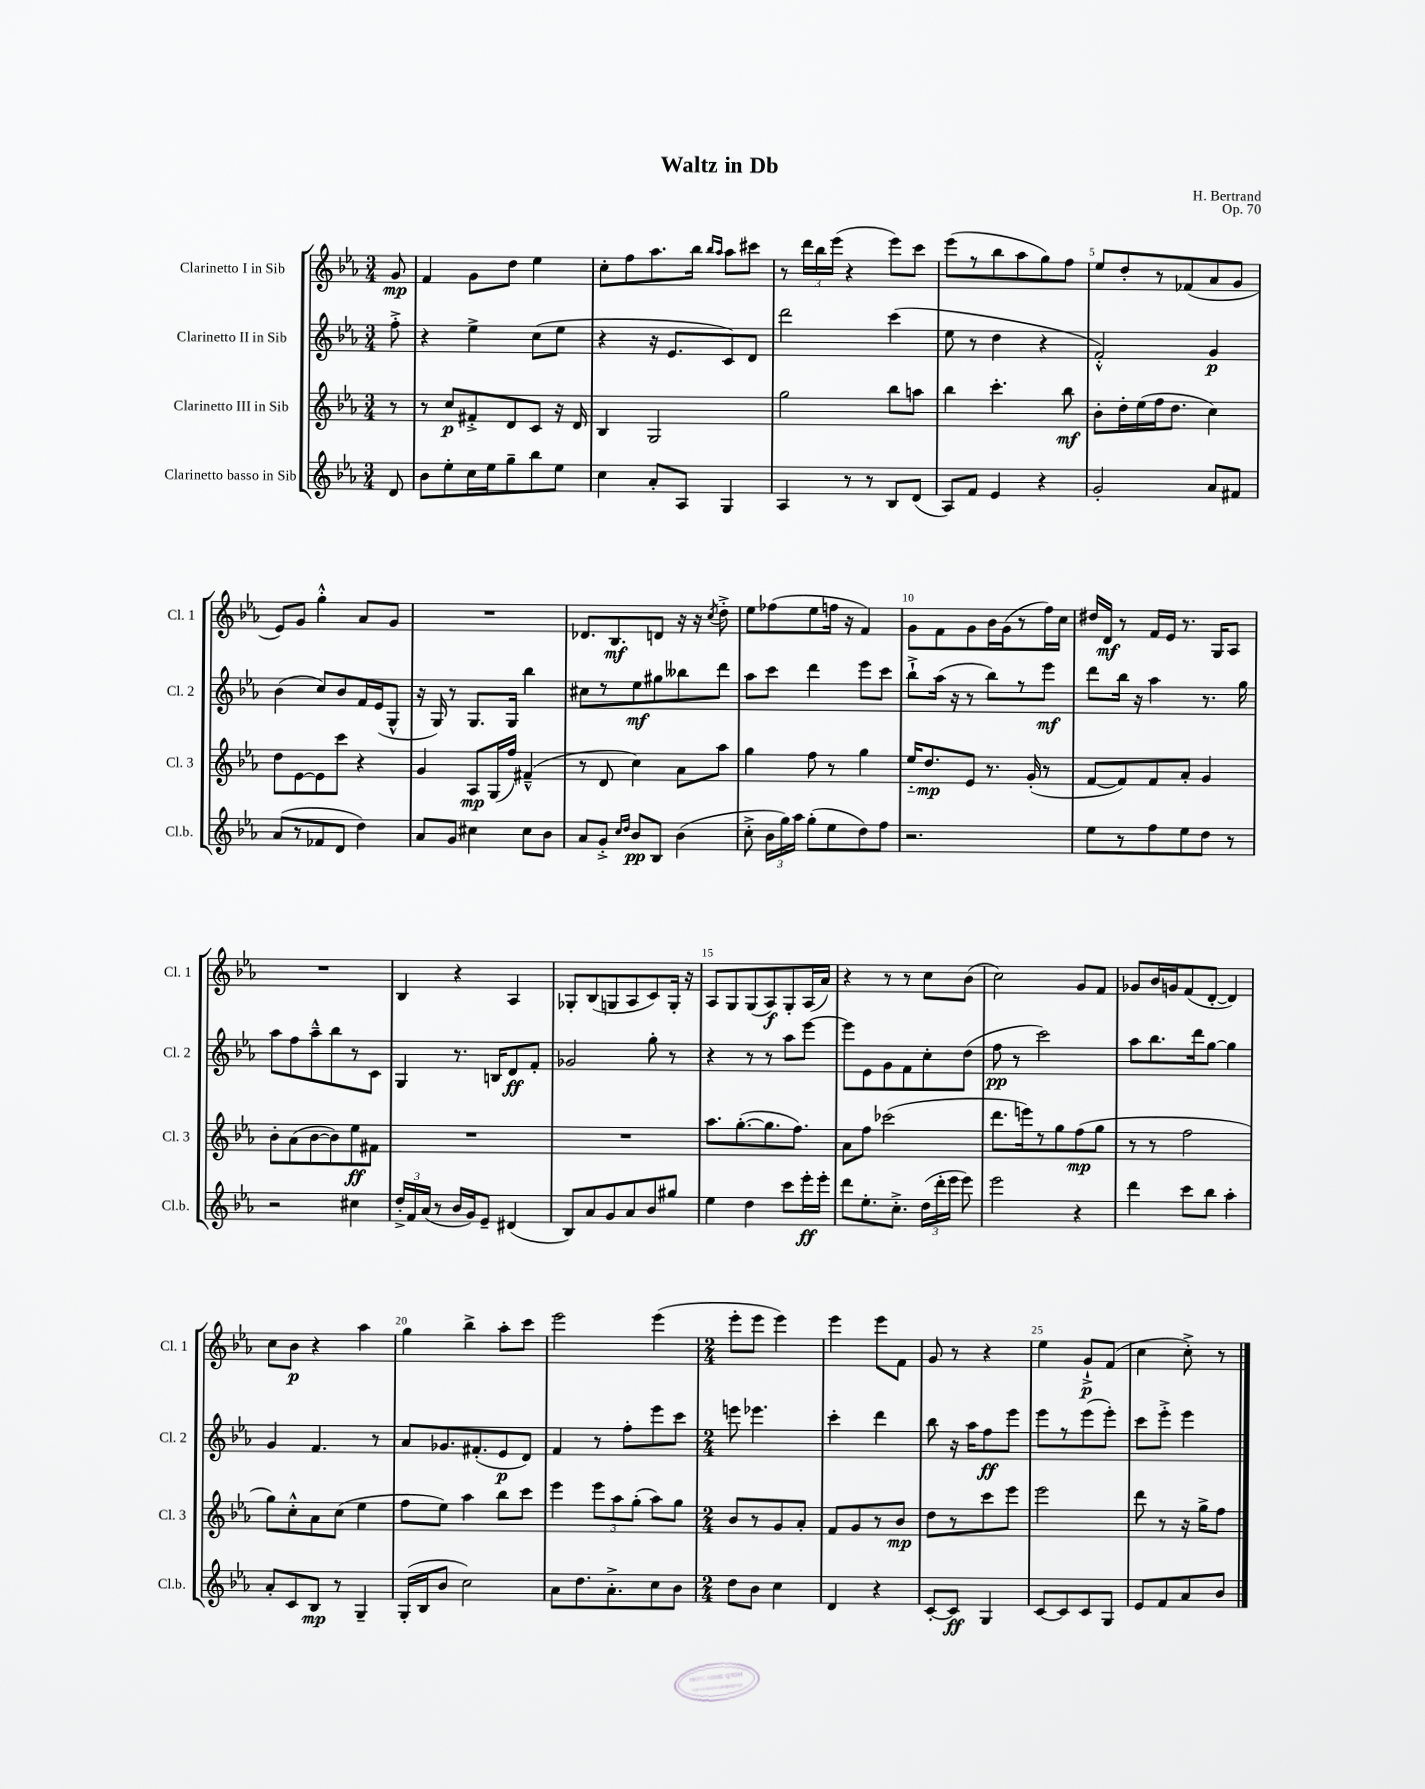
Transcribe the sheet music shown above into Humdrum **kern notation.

**kern	**dynam	**kern	**dynam	**kern	**dynam	**kern	**dynam
*part4	*part4	*part3	*part3	*part2	*part2	*part1	*part1
*staff4	*staff4	*staff3	*staff3	*staff2	*staff2	*staff1	*staff1
*I"Clarinetto basso in Sib	*	*I"Clarinetto III in Sib	*	*I"Clarinetto II in Sib	*	*I"Clarinetto I in Sib	*
*I'Cl.b.	*	*I'Cl. 3	*	*I'Cl. 2	*	*I'Cl. 1	*
*clefG2	*	*clefG2	*	*clefG2	*	*clefG2	*
*k[b-e-a-]	*	*k[b-e-a-]	*	*k[b-e-a-]	*	*k[b-e-a-]	*
*M3/4	*	*M3/4	*	*M3/4	*	*M3/4	*
=	=	=	=	=	=	=	=
8d/	.	8r	.	8ff'^\	.	8g/	mp
=1	=1	=1	=1	=1	=1	=1	=1
8b-\L	.	8r	.	4r	.	4f/	.
8ee-'\	.	8cc/L	p	.	.	.	.
16cc\L	.	8f#X'^/	.	4ee-^\	.	8g\L	.
16ee-\J	.	.	.	.	.	.	.
8gg~\	.	8d/	.	.	.	8dd\J	.
8bb-\	.	8c/J	.	(8cc\L	.	4ee-\	.
8ee-\J	.	16r	.	8ee-\J	.	.	.
.	.	16d/	.	.	.	.	.
=2	=2	=2	=2	=2	=2	=2	=2
4cc\	.	4B-/	.	4r	.	8cc'\L	.
.	.	.	.	.	.	8ff\	.
8a-'/L	.	2G/	.	16r	.	8.aa-\	.
.	.	.	.	8.e-/L	.	.	.
8A-/J	.	.	.	.	.	.	.
.	.	.	.	.	.	16bb-\Jk	.
.	.	.	.	.	.	16qqbb-/LL	.
.	.	.	.	.	.	16qqaa-/JJ	.
4G/	.	.	.	8c/)	.	8aa-\L	.
.	.	.	.	8d/J	.	8ccc#X\J	.
=3	=3	=3	=3	=3	=3	=3	=3
4A-/	.	2gg\	.	2ddd\	.	8r	.
.	.	.	.	.	.	24ddd\LL	.
.	.	.	.	.	.	24bb-\	.
.	.	.	.	.	.	(24eee-\JJ	.
8r	.	.	.	.	.	4r	.
8r	.	.	.	.	.	.	.
8B-/L	.	8bb-\L	.	(4ccc\	.	8eee-\L)	.
(8d/J	.	8aan\J	.	.	.	8ccc\J	.
=4	=4	=4	=4	=4	=4	=4	=4
8A-/L)	.	4bb-\	.	8ee-\	.	(8eee-\L	.
8f/J	.	.	.	8r	.	8r	.
4e-/	.	4.ccc'\	.	4dd\	.	8bb-\	.
.	.	.	.	.	.	8aa-\	.
4r	.	.	.	4r	.	8gg\)	.
.	.	8bb-\	mf	.	.	8ff\J	.
=5	=5	=5	=5	=5	=5	=5	=5
2g'/	.	8b-'\L	.	2f'^^/)	.	8ee-/L	.
.	.	16dd'\L	.	.	.	8dd'/	.
.	.	(16ee-\	.	.	.	.	.
.	.	16ff\J	.	.	.	8r	.
.	.	8.dd\J	.	.	.	.	.
.	.	.	.	.	.	(8f-X/	.
8a-/L	.	4cc\)	.	4g/	p	8a-/	.
8f#X/J	.	.	.	.	.	8g/J	.
!!LO:LB:g=z
=6	=6	=6	=6	=6	=6	=6	=6
(8a-/L	.	8dd\L	.	(4b-\	.	8e-/L)	.
8r	.	[8e-\	.	.	.	8g/J	.
8f-X/	.	8e-\]	.	8cc/L)	.	4gg'^^\	.
8d/J	.	8ccc\J	.	8b-/	.	.	.
4dd\)	.	4r	.	16f/L	.	8a-/L	.
.	.	.	.	(16e-/J	.	.	.
.	.	.	.	8G^^/J	.	8g/J	.
=7	=7	=7	=7	=7	=7	=7	=7
8a-/L	.	4g/	.	16r	.	2.r	.
.	.	.	.	16G/)	.	.	.
8g/J	.	.	.	8r	.	.	.
4cc#X\	.	8A-/L	mp	8.G/L	.	.	.
.	.	(16G/L	.	.	.	.	.
.	.	16ff/JJ)	.	16G/Jk	.	.	.
8cc#\L	.	(4f#X~^^/	.	4bb-\	.	.	.
8b-\J	.	.	.	.	.	.	.
=8	=8	=8	=8	=8	=8	=8	=8
8a-/L	.	8r	.	8cc#X\L	.	8.d-X/L	.
8g'^/J	.	8d/	.	8r	.	.	.
.	.	.	.	.	.	8.B-/	mf
16qqcc/LL	.	.	.	.	.	.	.
16qqdd/JJ	.	.	.	.	.	.	.
8b-/L	pp	4cc\)	.	8ee-\	mf	.	.
8B-/J	.	.	.	8gg#X\	.	8dn/J	.
(4b-\	.	8a-\L	.	8bb--X\	.	16r	.
.	.	.	.	.	.	16r	.
.	.	.	.	.	.	8qcc/	.
.	.	8aa-\J	.	8ddd\J	.	8dd'^\	.
=9	=9	=9	=9	=9	=9	=9	=9
8cc'^\	.	4gg\	.	8aa-\L	.	8ee-\L	.
24b-\LL	.	.	.	8ccc\J	.	(8ff-X\	.
24gg\)	.	.	.	.	.	.	.
24aa-\JJ	.	.	.	.	.	.	.
(8gg'\L	.	8ff\	.	4ddd\	.	8ee-\	.
8ee-\	.	8r	.	.	.	16ffn\Jk	.
.	.	.	.	.	.	16r	.
8dd\)	.	4gg\	.	8eee-\L	.	4f/)	.
8ff\J	.	.	.	8ccc\J	.	.	.
=10	=10	=10	=10	=10	=10	=10	=10
2.r	.	16ee-/KL	.	8bb-`^\L	.	8g\L	.
.	.	8.dd/	mp	.	.	.	.
.	.	.	.	(16aa-\Jk	.	8f\	.
.	.	.	.	16r	.	.	.
.	.	8e-/J	.	8r	.	8g\	.
.	.	8.r	.	8bb-\L)	.	16b-\L	.
.	.	.	.	.	.	(16g\J	.
.	.	.	.	8r	.	8r	.
.	.	(16g'/	.	.	.	.	.
.	.	8r	.	8eee-\J	mf	16ff\L)	.
.	.	.	.	.	.	16cc\JJ	.
=11	=11	=11	=11	=11	=11	=11	=11
8ee-\L	.	[8f/L	.	8ddd\L	.	16dd#X/LL	.
.	.	.	.	.	.	16d/JJ	mf
8r	.	8f/])	.	16bb-\Jk	.	8r	.
.	.	.	.	16r	.	.	.
8ff\	.	8f/	.	4aa-\	.	16f/LL	.
.	.	.	.	.	.	16e-/JJ	.
8ee-\	.	8a-'/J	.	.	.	8.r	.
8dd\J	.	4g/	.	8.r	.	.	.
.	.	.	.	.	.	16G/KL	.
8r	.	.	.	.	.	8A-/J	.
.	.	.	.	16gg\	.	.	.
!!LO:LB:g=z
=12	=12	=12	=12	=12	=12	=12	=12
2r	.	8b-'\L	.	8aa-\L	.	2.r	.
.	.	(8a-\	.	8ff\	.	.	.
.	.	[8b-\	.	8aa-~^^\	.	.	.
.	.	8b-\])	.	8bb-\	.	.	.
4cc#X\	.	8ee-\	ff	8r	.	.	.
.	.	8f#X\J	.	8c\J	.	.	.
=13	=13	=13	=13	=13	=13	=13	=13
24dd'^/LL	.	2.r	.	4G/	.	4B-/	.
24f/	.	.	.	.	.	.	.
(24a-/JJ	.	.	.	.	.	.	.
8r	.	.	.	.	.	.	.
16b-/LL	.	.	.	8.r	.	4r	.
16g/J)	.	.	.	.	.	.	.
8e-~/J	.	.	.	.	.	.	.
.	.	.	.	16Bn/KL	.	.	.
(4d#X/	.	.	.	8d/	ff	4A-/	.
.	.	.	.	8f'/J	.	.	.
=14	=14	=14	=14	=14	=14	=14	=14
8B-/L)	.	2.r	.	2g-X/	.	8G-X'/L	.
8a-/	.	.	.	.	.	(8B-/	.
8g/	.	.	.	.	.	8Gn/	.
8a-/	.	.	.	.	.	8A-/	.
8b-/	.	.	.	8gg'\	.	8c/)	.
8gg#X/J	.	.	.	8r	.	16G'/Jk	.
.	.	.	.	.	.	16r	.
=15	=15	=15	=15	=15	=15	=15	=15
4ee-\	.	8.aa-\L	.	4r	.	8A-/L	.
.	.	.	.	.	.	8G/	.
.	.	([8.gg'\	.	.	.	.	.
4dd\	.	.	.	8r	.	(8G/	.
.	.	8.gg\]	.	8r	.	8A-/)	f
8ccc\L	.	.	.	8aa-\L	.	8G'/	.
.	.	8.ff\J)	.	.	.	.	.
16eee-'\L	ff	.	.	[8eee-\J	.	(16A-/L	.
16eee-'\JJ	.	.	.	.	.	16a-/JJ)	.
=16	=16	=16	=16	=16	=16	=16	=16
8ddd\L	.	8a-\L	.	8eee-\L]	.	4r	.
8.ee-'\	.	8ff\J	.	8e-\	.	.	.
.	.	(2ccc-X\	.	8g\	.	8r	.
8.cc'^\J	.	.	.	.	.	.	.
.	.	.	.	8f\	.	8r	.
(24dd\LL	.	.	.	8cc'\	.	8cc\L	.
24ddd'\	.	.	.	.	.	.	.
24eee-\JJ	.	.	.	.	.	.	.
8eee-\)	.	.	.	(8dd\J	.	(8b-\J	.
=17	=17	=17	=17	=17	=17	=17	=17
2eee-\	.	8.ddd\L	.	8ff\	pp	2cc\)	.
.	.	.	.	8r	.	.	.
.	.	16eeen\k)	.	.	.	.	.
.	.	8r	.	2ccc\)	.	.	.
.	.	8gg\	.	.	.	.	.
4r	.	(8ff\	mp	.	.	8g/L	.
.	.	8gg\J	.	.	.	8f/J	.
=18	=18	=18	=18	=18	=18	=18	=18
4ddd\	.	8r	.	8aa-\L	.	8g-X/L	.
.	.	8r	.	8.bb-\	.	16b-/L	.
.	.	.	.	.	.	16gn/J	.
8ccc\L	.	2ff\	.	.	.	(8f/	.
.	.	.	.	16ddd\k	.	.	.
8bb-\J	.	.	.	[8gg\J	.	[8d'/J	.
4aa-'\	.	.	.	4gg\]	.	4d/])	.
!!LO:LB:g=z
=19	=19	=19	=19	=19	=19	=19	=19
8a-'/L	.	8gg\L)	.	4g/	.	8cc\L	.
8c/	.	8cc'^^\	.	.	.	8b-\J	p
8B-/J	mp	8a-\	.	4.f/	.	4r	.
8r	.	(8cc\J	.	.	.	.	.
4G~/	.	4ee-\	.	.	.	4aa-\	.
.	.	.	.	8r	.	.	.
=20	=20	=20	=20	=20	=20	=20	=20
(16G'/LL	.	8ff\L	.	8a-/L	.	4gg\	.
16B-/J	.	.	.	.	.	.	.
8b-/J	.	8ee-\J)	.	8.g-X/	.	.	.
2cc\)	.	4aa-\	.	.	.	4bb-^\	.
.	.	.	.	(8.f#X'/	.	.	.
.	.	8bb-\L	.	8e-/	p	8aa-'\L	.
.	.	8ccc\J	.	8d/J)	.	8ccc\J	.
=21	=21	=21	=21	=21	=21	=21	=21
8a-\L	.	4eee-\	.	4f/	.	2eee-\	.
8.dd\	.	.	.	.	.	.	.
.	.	12eee-\L	.	8r	.	.	.
8.a-'^\	.	.	.	.	.	.	.
.	.	12aa-\	.	.	.	.	.
.	.	.	.	8ff'\L	.	.	.
.	.	(12gg'\J	.	.	.	.	.
8cc\	.	8aa-\L)	.	8eee-\	.	(4eee-\	.
8b-\J	.	8gg\J	.	8ccc\J	.	.	.
=22	=22	=22	=22	=22	=22	=22	=22
*M2/4	*	*M2/4	*	*M2/4	*	*M2/4	*
8dd\L	.	8b-/L	.	8eeen\	.	8eee-'\L	.
8b-\J	.	8r	.	4.eee-X\	.	8eee-\J	.
4cc\	.	8g/	.	.	.	4eee-\)	.
.	.	8a-'/J	.	.	.	.	.
=23	=23	=23	=23	=23	=23	=23	=23
4d/	.	8f/L	.	4ccc'\	.	4eee-\	.
.	.	8g/	.	.	.	.	.
4r	.	8r	.	4ddd\	.	8eee-\L	.
.	.	8b-/J	mp	.	.	8f\J	.
=24	=24	=24	=24	=24	=24	=24	=24
[8c'/L	.	8dd\L	.	8bb-\	.	8g/	.
8c/J]	ff	8r	.	16r	.	8r	.
.	.	.	.	16aa-\KL	.	.	.
4G/	.	8ccc\	.	8ff\	ff	4r	.
.	.	8eee-\J	.	8eee-\J	.	.	.
=25	=25	=25	=25	=25	=25	=25	=25
[8c/L	.	2eee-\	.	8eee-\L	.	4ee-\	.
8c/]	.	.	.	8r	.	.	.
8c/	.	.	.	(8eee-\	.	8g`^/L	p
8G/J	.	.	.	8eee-'\J)	.	(8f/J	.
=26	=26	=26	=26	=26	=26	=26	=26
8e-/L	.	8ddd\	.	8ccc\L	.	4cc\	.
8f/	.	8r	.	8eee-'^\J	.	.	.
8a-/	.	16r	.	4eee-\	.	8cc'^\)	.
.	.	16gg^\KL	.	.	.	.	.
8b-/J	.	8ff\J	.	.	.	8r	.
==	==	==	==	==	==	==	==
*-	*-	*-	*-	*-	*-	*-	*-
